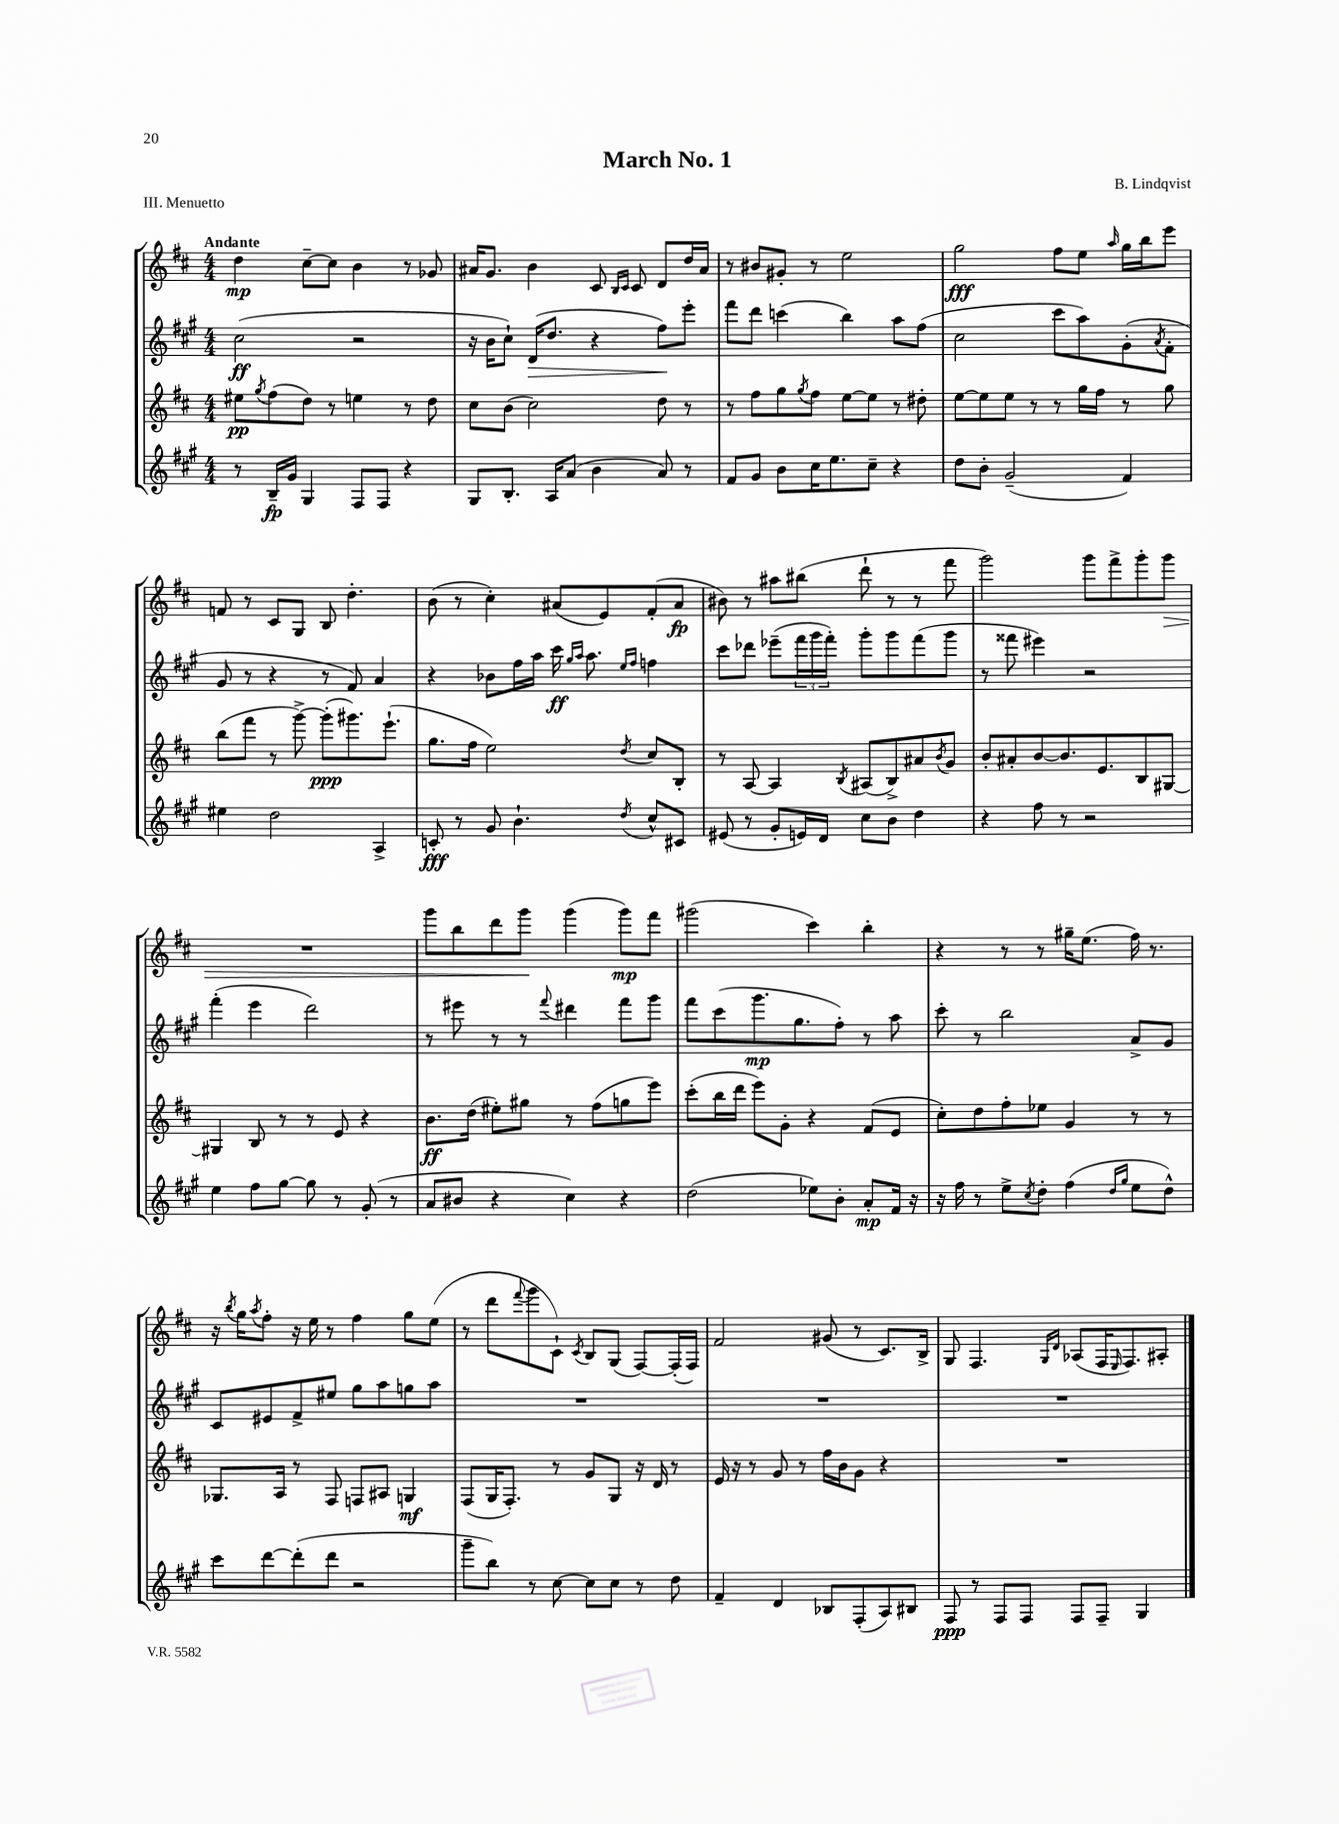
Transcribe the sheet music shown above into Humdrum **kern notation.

**kern	**dynam	**kern	**dynam	**kern	**dynam	**kern	**dynam
*part4	*part4	*part3	*part3	*part2	*part2	*part1	*part1
*staff4	*staff4	*staff3	*staff3	*staff2	*staff2	*staff1	*staff1
*clefG2	*	*clefG2	*	*clefG2	*	*clefG2	*
*k[f#c#g#]	*	*k[f#c#]	*	*k[f#c#g#]	*	*k[f#c#]	*
*M4/4	*	*M4/4	*	*M4/4	*	*M4/4	*
=1	=1	=1	=1	=1	=1	=1	=1
!	!	!	!	!	!	!LO:TX:a:B:t=Andante	!
8r	.	8ee#X\L	pp	(2cc#\	ff	4dd\	mp
.	.	8qgg/	.	.	.	.	.
16B~/LL	fp	(8ff#\	.	.	.	.	.
16g#/JJ	.	.	.	.	.	.	.
4G#/	.	8dd\J)	.	.	.	[8cc#~\L	.
.	.	8r	.	.	.	8cc#\J]	.
8F#/L	.	4een\	.	2r	.	4b\	.
8F#/J	.	.	.	.	.	.	.
4r	.	8r	.	.	.	8r	.
.	.	8dd\	.	.	.	8g-X/	.
=2	=2	=2	=2	=2	=2	=2	=2
8G#/L	.	8cc#\L	.	16r	.	16a#X/KL	.
.	.	.	.	16b\KL	.	8.g/J	.
8.B'/J	.	(8b\J	.	8cc#`\J)	.	.	.
!	!	!	!	!	!LO:HP:b	!	!
.	.	2cc#\)	.	(16d/KL	>	4b\	.
16A/KL	.	.	.	8.dd/J	.	.	.
(8a/J	.	.	.	.	.	.	.
4b\	.	.	.	4r	.	8c#/	.
.	.	.	.	.	.	16qqB/LL	.
.	.	.	.	.	.	16qqc#/JJ	.
.	.	.	.	.	.	8c#/	.
8a/)	.	8dd\	.	8ff#\L)	.	8d/L	.
8r	.	8r	.	8eee'\J	]	16dd/L	.
.	.	.	.	.	.	16a#/JJ	.
=3	=3	=3	=3	=3	=3	=3	=3
8f#/L	.	8r	.	8fff#\L	.	8r	.
8g#/J	.	8ff#\L	.	8ddd\J	.	8b#X/L	.
8b\L	.	8gg\	.	(4cccn\	.	8g#X'/J	.
.	.	8qgg/	.	.	.	.	.
16cc#\K	.	8ff#\J	.	.	.	8r	.
8.ee\	.	.	.	.	.	.	.
.	.	[8ee\L	.	4bb\)	.	2ee\	.
8cc#~\J	.	8ee\J]	.	.	.	.	.
4r	.	8r	.	8aa\L	.	.	.
.	.	8dd#X'\	.	(8ff#\J	.	.	.
=4	=4	=4	=4	=4	=4	=4	=4
8dd\L	.	[8ee\L	.	2cc#\	.	2gg\	fff
8b'\J	.	8ee\]	.	.	.	.	.
(2g#~/	.	8ee\J	.	.	.	.	.
.	.	8r	.	.	.	.	.
.	.	8r	.	8ccc#\L	.	8ff#\L	.
.	.	16gg\LL	.	8aa\)	.	8ee\J	.
.	.	16ff#\JJ	.	.	.	.	.
.	.	.	.	.	.	16qqaa/	.
4f#/)	.	8r	.	(8g#'\	.	16gg\LL	.
.	.	.	.	.	.	16bb\J	.
.	.	.	.	8qa/	.	.	.
.	.	8gg\	.	8f#'\J	.	8eee\J	.
!!LO:LB:g=z
=5	=5	=5	=5	=5	=5	=5	=5
4ee#X\	.	(8bb\L	.	8g#/	.	8fn/	.
.	.	8fff#\J	.	8r	.	8r	.
2dd\	.	8r	.	4r	.	8c#/L	.
.	.	[8ggg^\)	.	.	.	8G/J	.
.	.	(8ggg'\L]	ppp	8r	.	8B/	.
.	.	8.ggg#X\)	.	8f#/)	.	4.dd'\	.
4A^/	.	.	.	4a/	.	.	.
.	.	(8.eee`\J	.	.	.	.	.
=6	=6	=6	=6	=6	=6	=6	=6
8cn'/	fff	8.gg\L	.	4r	.	(8b\	.
8r	.	.	.	.	.	8r	.
.	.	16ff#\Jk	.	.	.	.	.
8g#/	.	2ee\)	.	8b-X\L	.	4cc#'\)	.
4.b`\	.	.	.	16ff#\L	.	.	.
.	.	.	.	16aa\JJ	.	.	.
.	.	.	.	16ccc#\	ff	(8a#X/L	.
.	.	.	.	16qqgg#/LL	.	.	.
.	.	.	.	16qqaa/JJ	.	.	.
.	.	.	.	8.aa\	.	.	.
.	.	.	.	.	.	8e/)	.
.	.	.	.	16qqee/LL	.	.	.
8qdd/	.	8qdd/	.	16qqff#/JJ	.	.	.
8cc#^^/L	.	8cc#/L	.	4ffn\	.	(8f#'/	.
8c#X/J	.	8B'/J	.	.	.	8a#/J	fp
=7	=7	=7	=7	=7	=7	=7	=7
(8e#X/	.	8r	.	8ccc#\L	.	8b#X\)	.
8r	.	[8A/	.	8ddd-X\J	.	8r	.
8g#'/L	.	4A/]	.	(8eee-X~\L	.	8aa#X\L	.
16en/L)	.	.	.	24fff#\L	.	(8bb#X\J	.
.	.	.	.	24ggg#\	.	.	.
16d/JJ	.	.	.	.	.	.	.
.	.	.	.	24fff#'\JJ)	.	.	.
.	.	8qB/	.	.	.	.	.
8cc#\L	.	(8A#X/L	.	8ggg#'\L	.	8ddd`\	.
8b\J	.	8B^/)	.	8ggg#\	.	8r	.
4dd\	.	8a#X/	.	(8fff#\	.	8r	.
.	.	8qb/	.	.	.	.	.
.	.	8g/J	.	8ggg#\J	.	8fff#\	.
=8	=8	=8	=8	=8	=8	=8	=8
4r	.	8b'/L	.	8r	.	2ggg\)	.
.	.	8a#X'/	.	8fff##X\	.	.	.
8ff#\	.	[8b/	.	4eee#X\)	.	.	.
8r	.	8.b/]	.	.	.	.	.
2r	.	.	.	2r	.	8ggg\L	.
.	.	8.e/	.	.	.	.	.
.	.	.	.	.	.	8fff#^\	.
.	.	8B/	.	.	.	8ggg'\	.
!	!	!	!	!	!	!	!LO:HP:b
.	.	[8G#X/J	.	.	.	8ggg\J	>
!!LO:LB:g=z
=9	=9	=9	=9	=9	=9	=9	=9
4ee\	.	4G#X/]	.	(4fff#'\	.	1r	.
8ff#\L	.	8B/	.	4eee\	.	.	.
[8gg#\J	.	8r	.	.	.	.	.
8gg#\]	.	8r	.	2ddd\)	.	.	.
8r	.	8e/	.	.	.	.	.
(8g#'/	.	4r	.	.	.	.	.
8r	.	.	.	.	.	.	.
=10	=10	=10	=10	=10	=10	=10	=10
8a/L	.	8.b\L	ff	8r	.	8ggg\L	.
8b#X/J	.	.	.	8eee#X\	.	8bb\	.
.	.	(16dd\Jk	.	.	.	.	.
4r	.	8ee#X'\L)	.	8r	.	8ddd\	.
.	.	8gg#X\J	.	8r	.	8ggg\J	.
.	.	.	.	8qqfff#/	.	.	.
4cc#\)	.	8r	.	4ddd#X\	.	(4ggg\	]
.	.	(8ff#\L	.	.	.	.	.
4r	.	8ggn\	.	8fff#\L	.	8ggg\L)	mp
.	.	8eee\J)	.	8ggg#\J	.	8fff#\J	.
=11	=11	=11	=11	=11	=11	=11	=11
(2dd\	.	(8ccc#'\L	.	8fff#\L	.	(2ggg#X\	.
.	.	16bb\L	.	(8ccc#\	.	.	.
.	.	16ddd\JJ	.	.	.	.	.
.	.	8eee\L)	.	8.ggg#\	mp	.	.
.	.	8g'\J	.	.	.	.	.
.	.	.	.	8.gg#\	.	.	.
8ee-X\L)	.	4r	.	.	.	4ccc#\)	.
8b'\J	.	.	.	8ff#'\J)	.	.	.
8a'/L	mp	(8f#/L	.	8r	.	4bb'\	.
16f#/Jk	.	8e/J	.	8aa\	.	.	.
16r	.	.	.	.	.	.	.
=12	=12	=12	=12	=12	=12	=12	=12
16r	.	8cc#'\L)	.	8ccc#'\	.	4r	.
16ff#\	.	.	.	.	.	.	.
8r	.	8dd\	.	8r	.	.	.
8ee^\L	.	8ff#'\	.	2bb\	.	8r	.
8qcc#/	.	.	.	.	.	.	.
8dd'\J	.	8ee-X\J	.	.	.	8r	.
(4ff#\	.	4g/	.	.	.	16gg#X~\KL	.
.	.	.	.	.	.	(8.ee\J	.
16qqdd/LL	.	.	.	.	.	.	.
16qqgg#/JJ	.	.	.	.	.	.	.
8ee\L	.	8r	.	8a^/L	.	16ff#\)	.
.	.	.	.	.	.	8.r	.
8dd^^\J)	.	8r	.	8g#/J	.	.	.
!!LO:LB:g=z
=13	=13	=13	=13	=13	=13	=13	=13
8ccc#\L	.	8.G-X/L	.	8c#/L	.	16r	.
.	.	.	.	.	.	8qbb/	.
.	.	.	.	.	.	16gg\KL	.
.	.	.	.	.	.	8qaa/	.
[8ddd\	.	.	.	8e#X/	.	8ff#'\J	.
.	.	16A/Jk	.	.	.	.	.
(8ddd'\]	.	8r	.	8f#^/	.	16r	.
.	.	.	.	.	.	16ee\	.
8ddd\J	.	8F#/	.	8ee#X/J	.	8r	.
2r	.	8Fn/L	.	8gg#\L	.	4ff#\	.
.	.	8A#X/J	.	8aa\	.	.	.
.	.	4Gn/	mf	8ggn\	.	8gg\L	.
.	.	.	.	8aa\J	.	(8ee\J	.
=14	=14	=14	=14	=14	=14	=14	=14
8ggg#~\L	.	(8F#/L	.	1r	.	8r	.
8bb\J)	.	16G/K	.	.	.	8ddd\L	.
.	.	8.F#'/J)	.	.	.	.	.
.	.	.	.	.	.	8qqfff#/	.
8r	.	.	.	.	.	8ggg\	.
[8cc#\	.	8r	.	.	.	8c#`\J)	.
.	.	.	.	.	.	8qc#/	.
8cc#\L]	.	8g/L	.	.	.	8B/L	.
8cc#\J	.	8G/J	.	.	.	(8G/J	.
8r	.	16r	.	.	.	[8F#/L)	.
.	.	16d/	.	.	.	.	.
8dd\	.	8r	.	.	.	(16F#'/L]	.
.	.	.	.	.	.	16F#/JJ)	.
=15	=15	=15	=15	=15	=15	=15	=15
4f#~/	.	16e/	.	1r	.	2f#/	.
.	.	16r	.	.	.	.	.
.	.	8r	.	.	.	.	.
4d/	.	8g/	.	.	.	.	.
.	.	8r	.	.	.	.	.
8B-X/L	.	16ff#\LL	.	.	.	(8g#X/	.
.	.	16b\J	.	.	.	.	.
(8F#'/	.	8g\J	.	.	.	8r	.
8A/)	.	4r	.	.	.	8.c#/L)	.
8B#X/J	.	.	.	.	.	.	.
.	.	.	.	.	.	16B^/Jk	.
=16	=16	=16	=16	=16	=16	=16	=16
8F#/	ppp	1r	.	1r	.	8G/	.
8r	.	.	.	.	.	4.F#/	.
8F#/L	.	.	.	.	.	.	.
8F#/J	.	.	.	.	.	.	.
.	.	.	.	.	.	16qqG/LL	.
.	.	.	.	.	.	16qqd/JJ	.
8F#/L	.	.	.	.	.	(8A-X/L	.
8F#~/J	.	.	.	.	.	16F#/K	.
.	.	.	.	.	.	16qqE/	.
.	.	.	.	.	.	8.F#/)	.
4G#/	.	.	.	.	.	.	.
.	.	.	.	.	.	8A#X'/J	.
==	==	==	==	==	==	==	==
*-	*-	*-	*-	*-	*-	*-	*-
